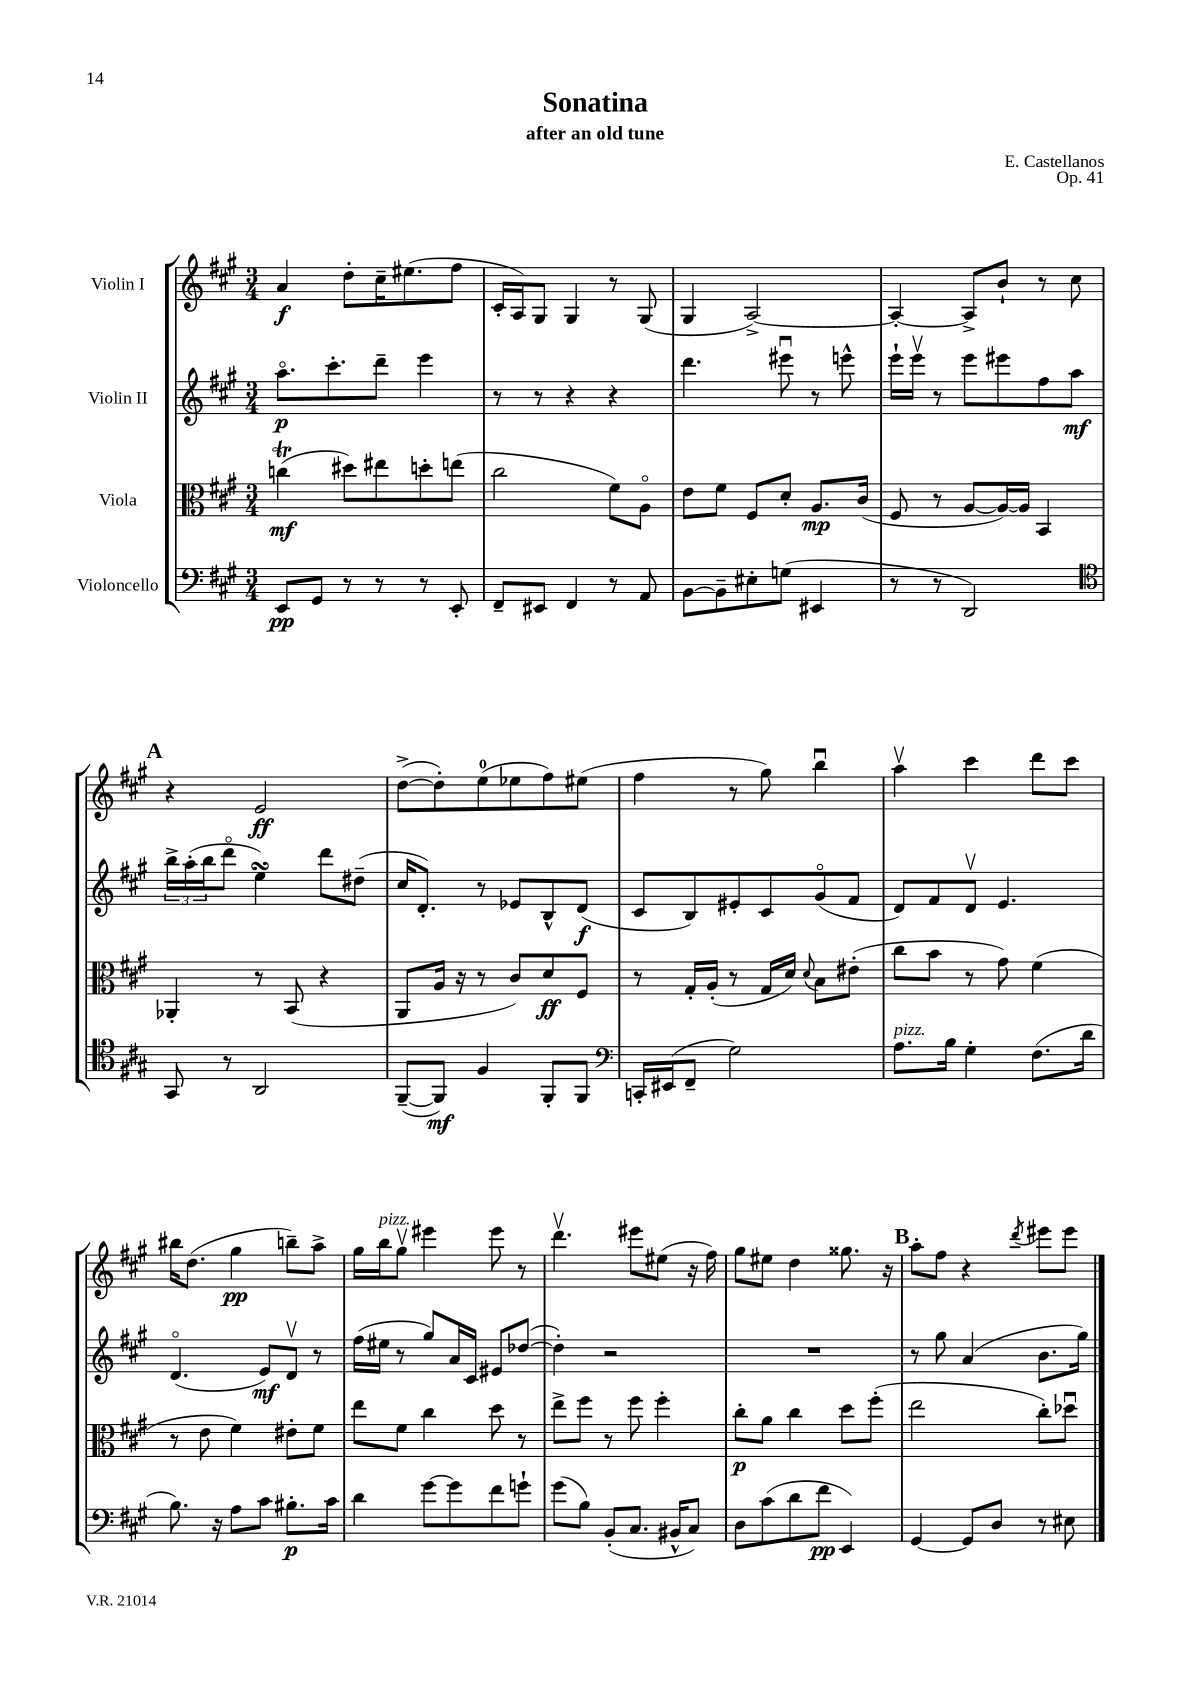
\header { title = "Sonatina" composer = "E. Castellanos" subtitle = "after an old tune" opus = "Op. 41" }
<<
\new StaffGroup <<
\new Staff = "s0" \with { instrumentName = "Violin I" } {
    \clef treble \key a \major \numericTimeSignature \time 3/4
    a'4\f d''8-. cis''16-- eis''8.( fis''8 |
    cis'16-. a16) gis8 gis4 r8 gis8( |
    gis4 a2~->) |
    a4~-. a8-> b'8-! r8 cis''8 |
    \mark \markup { \bold "A" } r4 e'2\ff |
    d''8~->( d''8-.) e''8-0( ees''8 fis''8) eis''8( |
    fis''4 r8 gis''8) b''4\downbow |
    a''4\upbow cis'''4 d'''8 cis'''8 |
    bis''16 d''8.( gis''4\pp b''8--) a''8-> |
    gis''16 b''16^\markup { \italic "pizz." } gis''8\upbow eis'''4 eis'''8 r8 |
    d'''4.\upbow eis'''8 eis''8( r16 fis''16) |
    gis''8 eis''8 d''4 gisis''8. r16 |
    \mark \markup { \bold "B" } a''8-. fis''8 r4 \acciaccatura { d'''8 } eis'''8 eis'''8 \bar "|." |
}
\new Staff = "s1" \with { instrumentName = "Violin II" } {
    \clef treble \key a \major \numericTimeSignature \time 3/4
    a''8.\flageolet\p cis'''8.-. d'''8-- e'''4 |
    r8 r8 r4 r4 |
    d'''4. eis'''8\downbow r8 e'''8-^ |
    e'''16-! e'''16\upbow r8 e'''8 eis'''8 fis''8 a''8\mf |
    \mark \markup { \bold "A" } \tuplet 3/2 { b''16-> a''16-.( b''16 } d'''8\flageolet e''4\turn) d'''8 dis''8--( |
    cis''16 d'8.-.) r8 ees'8 b8-^ d'8\f( |
    cis'8 b8) eis'8-. cis'8 gis'8\flageolet( fis'8 |
    d'8) fis'8 d'8\upbow e'4. |
    d'4.\flageolet( e'8\mf) d'8\upbow r8 |
    fis''16( eis''16 r8 gis''8) a'16 cis'16 eis'8 des''8~( |
    des''4-.) r2 |
    R2. |
    \mark \markup { \bold "B" } r8 gis''8 a'4( b'8. gis''16) \bar "|." |
}
\new Staff = "s2" \with { instrumentName = "Viola" } {
    \clef alto \key a \major \numericTimeSignature \time 3/4
    c''4\trill\mf( dis''8) eis''8 d''8-. e''8( |
    cis''2 fis'8) a8\flageolet |
    e'8 fis'8 fis8 d'8-. a8.\mp cis'16( |
    fis8 r8 a8~ a16~) a16 b,4 |
    \mark \markup { \bold "A" } aes,4-. r8 b,8( r4 |
    a,8 a16 r16 r8 cis'8) d'8\ff fis8 |
    r8 gis16-. a16-.( r8 gis16 d'16) \appoggiatura { d'8 } b8 eis'8-.( |
    cis''8 b'8 r8 gis'8) fis'4( |
    r8 e'8 fis'4) eis'8-. fis'8 |
    e''8 fis'8 cis''4 d''8 r8 |
    e''8-> fis''8 r8 fis''8 fis''4-. |
    cis''8-.\p a'8 cis''4 d''8 fis''8-.( |
    \mark \markup { \bold "B" } e''2 cis''8-.) des''8\downbow \bar "|." |
}
\new Staff = "s3" \with { instrumentName = "Violoncello" } {
    \clef bass \key a \major \numericTimeSignature \time 3/4
    e,8\pp gis,8 r8 r8 r8 e,8-. |
    fis,8-- eis,8 fis,4 r8 a,8 |
    b,8~ b,8-- eis8-. g8( eis,4 |
    r8 r8 d,2) |
    \mark \markup { \bold "A" } \clef tenor gis,8 r8 a,2 |
    fis,8~--( fis,8\mf) fis4 fis,8-. fis,8 |
    \clef bass c,16-. eis,16( fis,8-- gis2) |
    a8.^\markup { \italic "pizz." } b16 gis4-. fis8.( d'16 |
    b8.) r16 a8 cis'8 bis8.-.\p cis'16 |
    d'4 gis'8~ gis'8 fis'8 g'8-! |
    gis'8( b8) b,8-.( cis8. bis,16-^ cis8) |
    d8 cis'8( d'8 fis'8\pp e,4) |
    \mark \markup { \bold "B" } gis,4~ gis,8 d8 r8 eis8 \bar "|." |
}
>>
>>
\layout { \context { \Score \remove "Bar_number_engraver" } }
